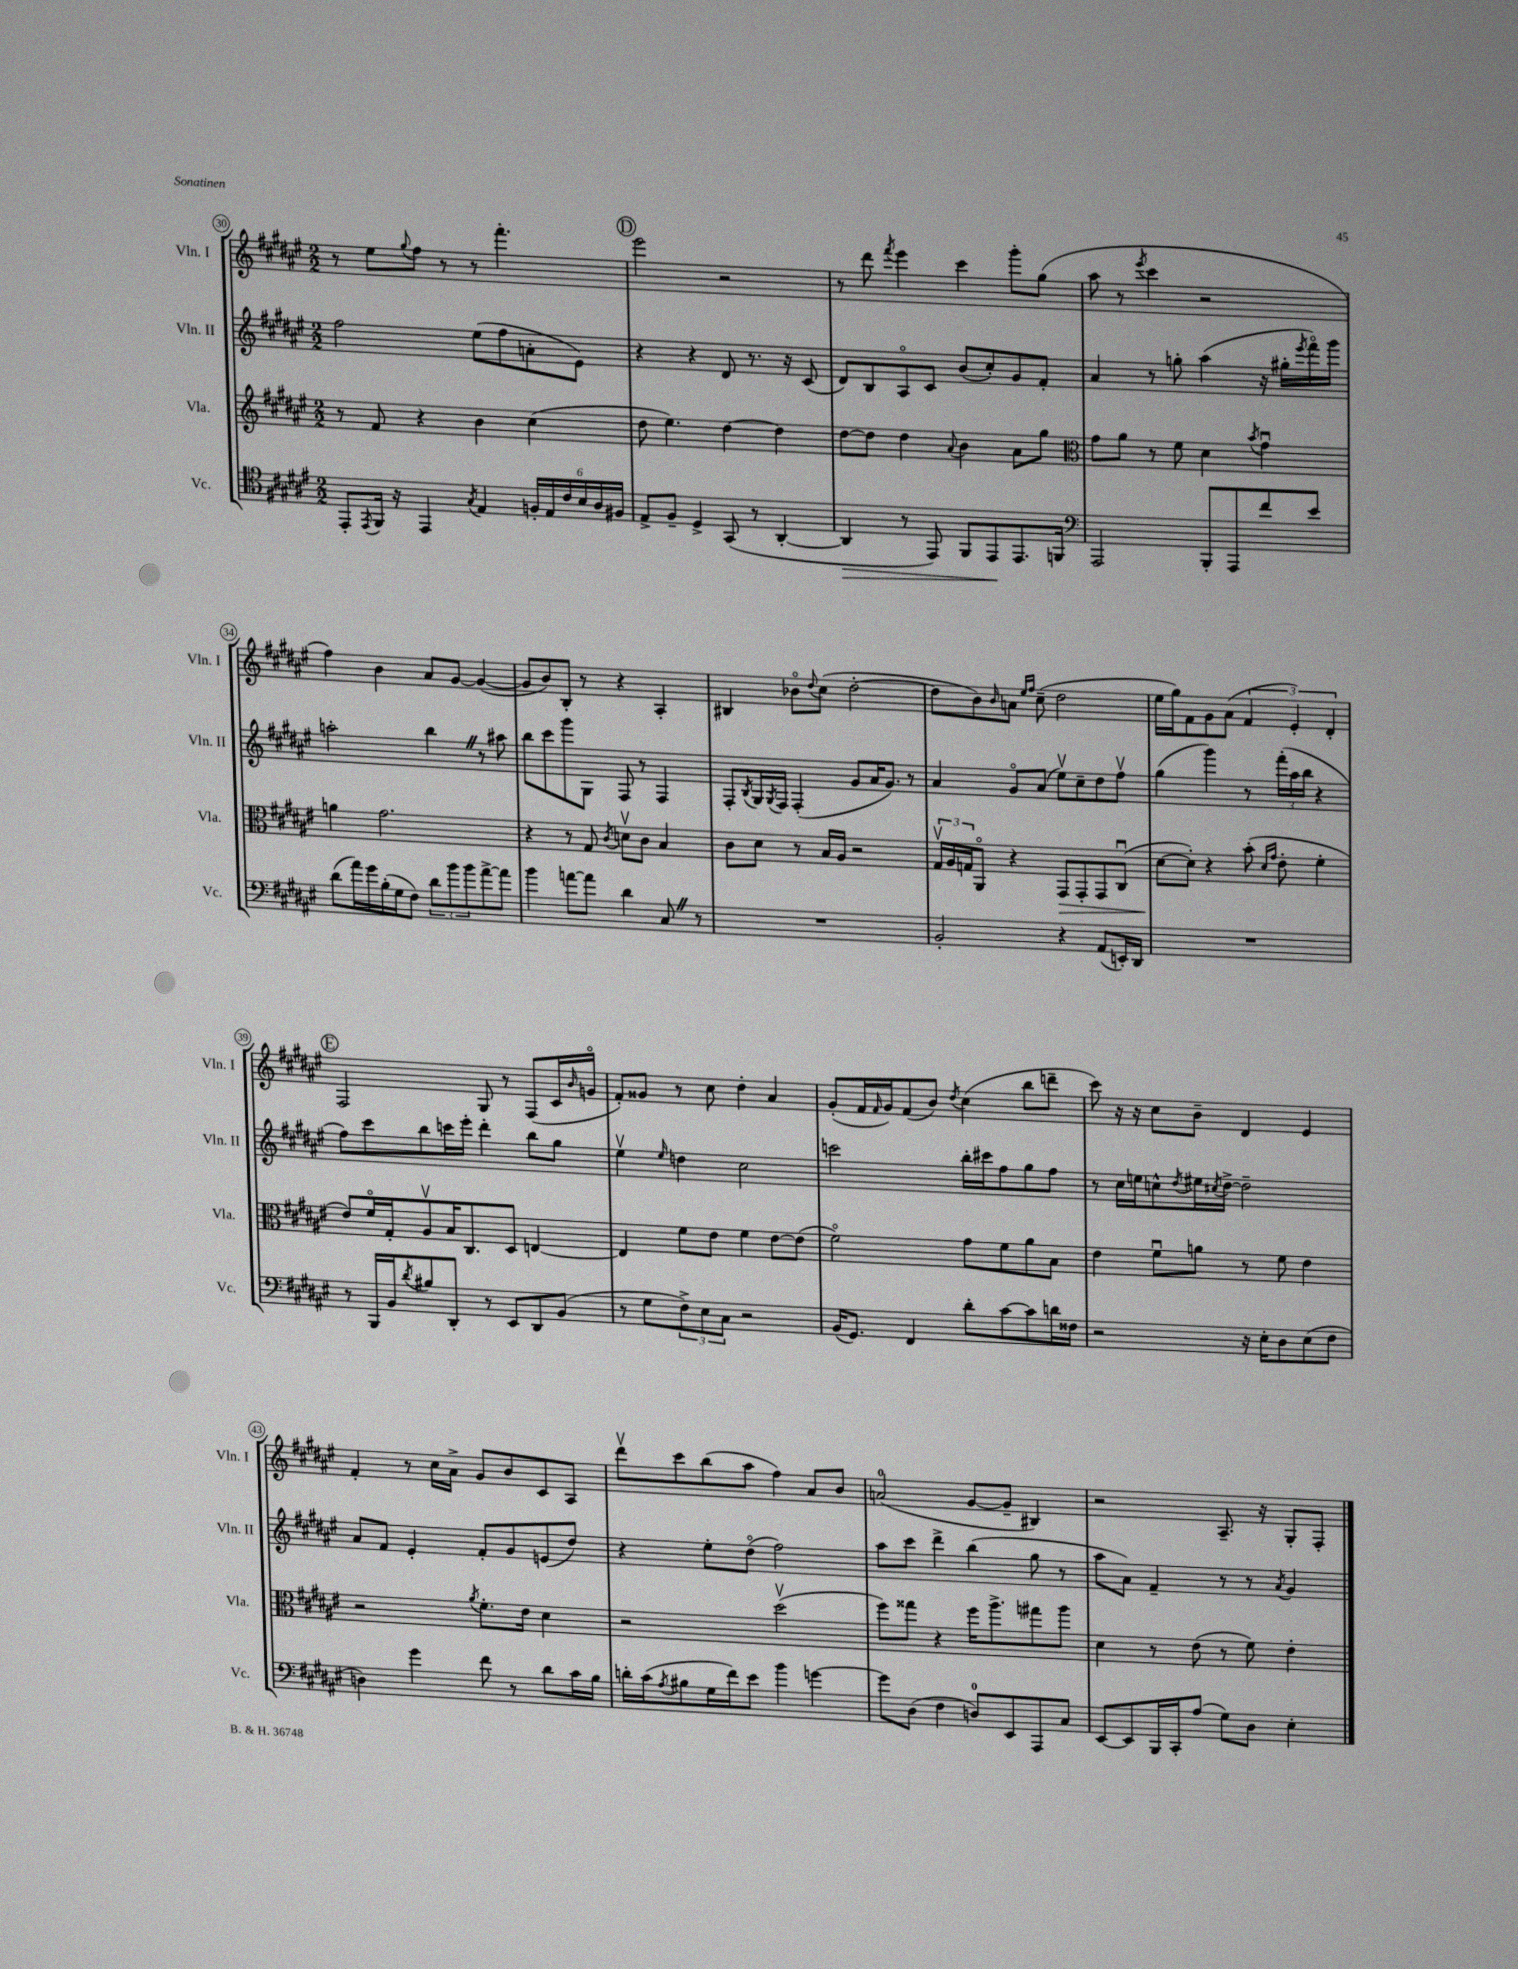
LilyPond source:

<<
\new StaffGroup <<
\new Staff = "s0" \with { instrumentName = "Vln. I" shortInstrumentName = "Vln. I" } {
    \clef treble \key fis \major \numericTimeSignature \time 2/2
    r8 eis''8 \appoggiatura { gis''8 } fis''8 r8 r8 fis'''4.-. |
    \mark \markup { \circle "D" } eis'''2 r2 |
    r8 dis'''8 \acciaccatura { fis'''8 } eis'''4 cis'''4 gis'''8-. gis''8( |
    ais''8 r8 \acciaccatura { eis'''8 } cis'''4 r2 |
    fis''4) b'4 ais'8 gis'8~ gis'4~( |
    gis'8 b'8) b8-. r8 r4 ais4-. |
    bis4 bes'8\flageolet \appoggiatura { dis''8 } cis''8( dis''2~-. |
    dis''8 b'8) \grace { b'16 } a'8 \grace { eis''16 fis''16 } cis''8--( dis''2 |
    eis''16 gis''16) fis'8 gis'8 ais'8( \tuplet 3/2 { fis'4 eis'4-.) dis'4-. } |
    \mark \markup { \circle "E" } fis2 gis8 r8 fis8( cis'16 \grace { b'16 } g'16\flageolet |
    fis'8-.) gisis'8 r8 cis''8 dis''4-. ais'4 |
    gis'8-.( fis'16 \grace { fis'16 } gis'16) fis'8( b'8) \acciaccatura { dis''8 } cis''4( b''8 d'''8-- |
    cis'''8) r16 r16 cis''8 b'8-- dis'4 eis'4 |
    fis'4-. r8 cis''16 ais'16-> gis'8 b'8 cis'8 ais8 |
    dis'''8\upbow cis'''8 b''8( ais''8 fis''4) ais'8 b'8 |
    a'2-0( gis'8~ gis'8-- bis4) |
    r2 ais8.-- r16 gis8-. fis8-. \bar "|." |
}
\new Staff = "s1" \with { instrumentName = "Vln. II" shortInstrumentName = "Vln. II" } {
    \clef treble \key fis \major \numericTimeSignature \time 2/2
    fis''2 eis''8( fis''8 a'8-. eis'8) |
    \mark \markup { \circle "D" } r4 r4 dis'8 r8. r16 cis'8( |
    dis'8) b8 ais8\flageolet cis'8 b'8( cis''8-.) gis'8 fis'8-. |
    ais'4 r8 g''8-. ais''4( r16 gis''16-. \acciaccatura { eis'''8 } fis'''16\flageolet) gis'''16 |
    a''2-. b''4 \once \override BreathingSign.text = \markup { \musicglyph "scripts.caesura.straight" } \breathe r8 ais''8 |
    b''8 cis'''8 gis'''8 gis8 fis8 r8 fis4 |
    fis8-. \acciaccatura { b8 } gis16 \acciaccatura { gis8 } fis16 fis4-.( gis'8 ais'16 gis'8.) r8 |
    ais'4 gis'8\flageolet ais'8( eis''8\upbow) cis''8-- dis''8 fis''8\upbow |
    gis''4( gis'''4) r8 \tuplet 3/2 { fis'''16-.( ais''16 b''16 } r4 |
    \mark \markup { \circle "E" } fis''8) cis'''8 b''8 c'''16 eis'''16-. dis'''4-. b''8 gis''8 |
    eis''4\upbow \grace { eis''16 } d''4 cis''2 |
    c'''2 b''16-. cis'''16 fis''8 gis''8 fis''8 |
    r8 cis''16 e''16 c''8-^ \acciaccatura { dis''8 } eis''16 \acciaccatura { cis''8 } dis''16~-> dis''2-- |
    ais'8 fis'8 eis'4-. fis'8-. gis'8 e'8( dis''8) |
    r4 eis''8-. dis''8\flageolet( fis''2) |
    ais''8 cis'''8 dis'''4-> b''4( gis''8 r8 |
    ais''8 ais'8) fis'4-- r8 r8 \acciaccatura { ais'8 } gis'4 \bar "|." |
}
\new Staff = "s2" \with { instrumentName = "Vla." shortInstrumentName = "Vla." } {
    \clef treble \key fis \major \numericTimeSignature \time 2/2
    r8 fis'8 r4 b'4 cis''4( |
    \mark \markup { \circle "D" } dis''8 eis''4.) dis''4~ dis''4 |
    dis''8~ dis''8 dis''4 \appoggiatura { ais'8 } b'4 ais'8 gis''8 |
    \clef alto gis'8 ais'8 r8 fis'8 dis'4 \acciaccatura { b'8 } gis'4\downbow |
    a'4 gis'2. |
    r4 r8 gis8 \acciaccatura { cis'8 } d'8\upbow cis'8 b4 |
    cis'8 dis'8 r8 b16 ais16 r2 |
    \tuplet 3/2 { gis16\upbow ais16 g16 } ais,8\flageolet r4 gis,8\> gis,8-. gis,8 cis8\downbow( |
    dis'8~\! dis'8-.) r4 b'8-.( \grace { dis'16 gis'16 } eis'8-. fis'4-. |
    \mark \markup { \circle "E" } eis'8) fis'16\flageolet gis16-. ais8\upbow b16 cis8. dis8 e4~ |
    e4 fis'8 eis'8 fis'4 eis'8~ eis'8( |
    fis'2\flageolet) gis'8 fis'8 ais'8 b8 |
    eis'4 fis'8\downbow a'8 r8 fis'8 eis'4 |
    r2 \acciaccatura { ais'8 } fis'8.-. eis'16 dis'4 |
    r2 dis''2\upbow( |
    fis''8) gisis''8 r4 fis''16 ais''8.-> gis''8 ais''8 |
    dis'4 r8 eis'8( r8 fis'8) eis'4-. \bar "|." |
}
\new Staff = "s3" \with { instrumentName = "Vc." shortInstrumentName = "Vc." } {
    \clef tenor \key fis \major \numericTimeSignature \time 2/2
    eis,8-. \acciaccatura { eis,8 } fis,16 r16 eis,4 \acciaccatura { gis8 } eis4 \tuplet 6/4 { f16-. eis16 cis'16 b16 ais16 fis16 } |
    \mark \markup { \circle "D" } eis8-> fis8-- dis4-> gis,8( r8 ais,4~-. |
    ais,4\> r8 eis,8) fis,8 eis,8\! eis,8. f,16 |
    \clef bass ais,,2 b,,8-. ais,,8 fis'8 eis'8 |
    dis'8( ais'16) gis'16 b16-.( gis16 fis8) \tuplet 3/2 { dis'8 b'8 b'8 } ais'8~-> ais'8 |
    b'4 a'8~ a'8 dis'4 cis8 \once \override BreathingSign.text = \markup { \musicglyph "scripts.caesura.straight" } \breathe r8 |
    R1 |
    b,2-. r4 ais,8( e,16-.) dis,16 |
    R1 |
    \mark \markup { \circle "E" } r8 b,,16 b,16 \acciaccatura { dis'8 } bis8 dis,8-. r8 eis,8 dis,8 b,8( |
    r8 gis8 \tuplet 3/2 { fis8->) eis8 cis8 } r2 |
    b,16( gis,8.) fis,4 dis'8-. cis'8~ cis'8 d'16 fisis16 |
    r2 r16 eis16-. dis8 eis8( fis8 |
    d4) gis'4 fis'8 r8 dis'8 cis'16 b16 |
    d'16-. cis'16( \acciaccatura { ais8 } bis8 gis16 fis'16) eis'8 b'4 g'4~ |
    g'8 dis8( fis4 d8-0) eis,8 ais,,8 cis8 |
    eis,8~ eis,8 b,,16 cis,16-. ais8( gis8) dis8 eis4-. \bar "|." |
}
>>
>>
\layout { \context { \Score currentBarNumber = #30 \override BarNumber.stencil = #(make-stencil-circler 0.1 0.3 ly:text-interface::print) } }
